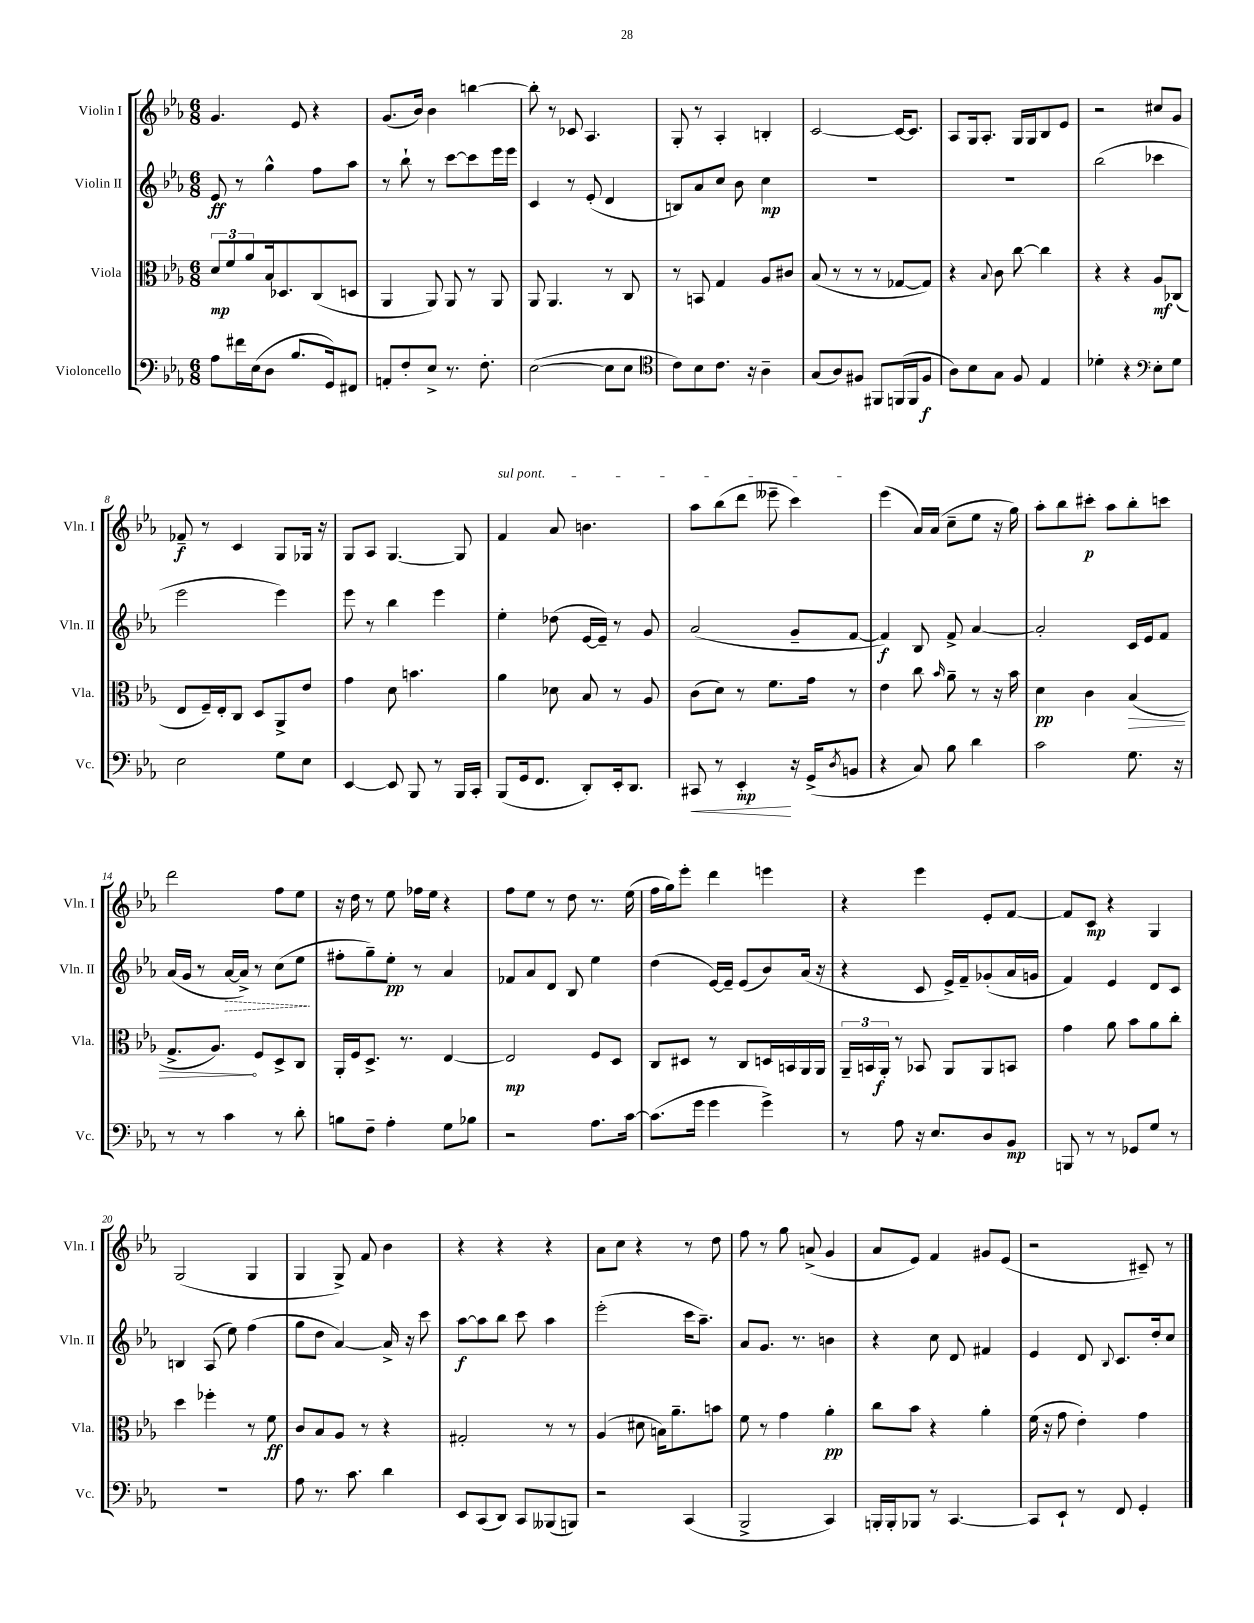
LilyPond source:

<<
\new StaffGroup <<
\new Staff = "s0" \with { instrumentName = "Violin I" shortInstrumentName = "Vln. I" } {
    \clef treble \key ees \major \numericTimeSignature \time 6/8
    g'4. ees'8 r4 |
    g'8.( bes'16) bes'4 b''4~ |
    b''8-. r8 ces'8 aes4. |
    g8-. r8 aes4-. b4-. |
    c'2~ c'16~ c'8. |
    aes8 g16 aes8.-. g16 g16 bes8 ees'8 |
    r2 cis''8 g'8 |
    fes'8--\f r8 c'4 g8 ges16 r16 |
    g8 aes8 g4.~ g8 |
    \once \override TextSpanner.bound-details.left.text = \markup { \italic "sul pont." } f'4\startTextSpan aes'8 b'4. |
    aes''8 bes''8( d'''8 eeses'''8-- c'''4\stopTextSpan) |
    ees'''4( aes'16) aes'16( c''8-- ees''8 r16 g''16) |
    aes''8-. bes''8 cis'''8-.\p aes''8 bes''8-. c'''8 |
    d'''2 f''8 ees''8 |
    r16 d''16 r8 ees''8 fes''16 ees''16 r4 |
    f''8 ees''8 r8 d''8 r8. ees''16( |
    f''16 g''16) ees'''8-. d'''4 e'''4 |
    r4 ees'''4 ees'8-. f'8~ |
    f'8 c'8\mp r4 g4 |
    g2( g4 |
    g4 g8->) f'8 bes'4 |
    r4 r4 r4 |
    aes'8 c''8 r4 r8 d''8 |
    f''8 r8 g''8 a'8->( g'4 |
    aes'8 ees'8) f'4 gis'8 ees'8( |
    r2 cis'8--) r8 \bar "|." |
}
\new Staff = "s1" \with { instrumentName = "Violin II" shortInstrumentName = "Vln. II" } {
    \clef treble \key ees \major \numericTimeSignature \time 6/8
    ees'8\ff r8 g''4-^ f''8 aes''8 |
    r8 bes''8-! r8 c'''8~ c'''8 ees'''16 ees'''16 |
    c'4 r8 ees'8-.( d'4 |
    b8) aes'8 c''8 bes'8 c''4\mp |
    R2. |
    R2. |
    bes''2( ces'''4 |
    ees'''2 ees'''4) |
    ees'''8 r8 bes''4 ees'''4 |
    ees''4-. des''8( ees'16~ ees'16--) r8 g'8 |
    aes'2( g'8-- f'8~ |
    f'4\f) bes8 f'8-> aes'4~ |
    aes'2-. c'16 ees'16 f'8 |
    aes'16( g'16 r8 \once \override Hairpin.style = #'dashed-line aes'16~\> aes'16->) r8 c''8( ees''8\! |
    fis''8-. g''8--) ees''8-.\pp r8 aes'4 |
    fes'8 aes'8 d'8 bes8 ees''4 |
    d''4( ees'16~) ees'16-- ees'8( bes'8) aes'16( r16 |
    r4 c'8 ees'16->) f'16-- ges'8-.( aes'16 g'16 |
    f'4) ees'4 d'8 c'8 |
    b4 aes8( ees''8) f''4( |
    g''8 d''8 aes'4~) aes'16-> r16 c'''8 |
    aes''8~\f aes''8 bes''8 c'''8 aes''4 |
    ees'''2-.( c'''16 aes''8.--) |
    aes'8 g'8. r8. b'4 |
    r4 c''8 d'8 fis'4 |
    ees'4 d'8 \appoggiatura { bes8 } c'8. d''16-. c''8 \bar "|." |
}
\new Staff = "s2" \with { instrumentName = "Viola" shortInstrumentName = "Vla." } {
    \clef alto \key ees \major \numericTimeSignature \time 6/8
    \tuplet 3/2 { d'8\mp f'8 aes'8 } bes16 des8. c8( d8 |
    aes,4 aes,8) aes,8 r8 aes,8 |
    aes,8 aes,4. r8 c8 |
    r8 b,8 g4 aes8 cis'8 |
    bes8( r8 r8 r8 ges8~ ges8) |
    r4 \appoggiatura { bes8 } c'8 c''8~ c''4 |
    r4 r4 aes8\mf ces8( |
    ees8 f16--) ees16-. c8 d8 aes,8-> ees'8 |
    g'4 d'8 b'4. |
    aes'4 des'8 bes8 r8 aes8 |
    c'8( d'8) r8 f'8. g'16 r8 |
    ees'4 c''8 \grace { bes'16 } aes'8-- r8 r16 bes'16 |
    d'4\pp c'4 \once \override Hairpin.circled-tip = ##t bes4\>( |
    g8.-> aes8.\!) f8 d8-> c8 |
    aes,16-. f16 d8.-> r8. ees4~ |
    ees2\mp f8 d8 |
    c8 dis8 r8 c8 d16 b,16 aes,16 aes,16 |
    \tuplet 3/2 { aes,16-- b,16 aes,16-.\f } r8 bes,8 aes,8 aes,8 b,8 |
    g'4 aes'8 bes'8 aes'8 c''8-. |
    d''4 fes''4-. r8 f'8\ff |
    c'8 bes8 aes8 r8 r4 |
    gis2-. r8 r8 |
    aes4( dis'8 b16) aes'8.-- b'8 |
    f'8 r8 g'4 aes'4-.\pp |
    c''8 bes'8 r4 aes'4-. |
    f'16( r16 g'8 ees'4-.) g'4 \bar "|." |
}
\new Staff = "s3" \with { instrumentName = "Violoncello" shortInstrumentName = "Vc." } {
    \clef bass \key ees \major \numericTimeSignature \time 6/8
    aes8 fis'16 ees16( d8 bes8. g,16) fis,8 |
    a,8-. f8-. ees8-> r8. f8.-. |
    ees2~( ees8 ees8 |
    \clef tenor c'8) bes8 c'8. r16 aes4-- |
    g8( aes8) fis8 fis,8 f,16( f,16 fis8\f |
    aes8) bes8 g8 f8 ees4 |
    des'4-. r4 \clef bass ees8-. g8 |
    ees2 g8 ees8 |
    ees,4~ ees,8 bes,,8 r8 bes,,16 c,16-. |
    bes,,8( g,16 f,8. d,8-.) ees,16-. d,8. |
    cis,8\< r8 ees,4-.\mp\! r16 g,16->( \acciaccatura { d8 } b,8 |
    r4 c8) bes8 d'4 |
    c'2 g8. r16 |
    r8 r8 c'4 r8 d'8-. |
    b8 f8-- aes4-. g8 bes8 |
    r2 aes8. c'16~ |
    c'8.( g'16 g'4 g'4->) |
    r8 aes8 r16 ees8. d8 bes,8\mp |
    b,,8 r8 r8 ges,8 g8 r8 |
    R2. |
    aes8 r8. c'8. d'4 |
    ees,8 c,8( d,8) c,8 beses,,8( b,,8) |
    r2 c,4( |
    bes,,2-> c,4) |
    b,,16-. b,,16-. bes,,8 r8 c,4.~ |
    c,8 ees,8-! r8 f,8 g,4-. \bar "|." |
}
>>
>>
